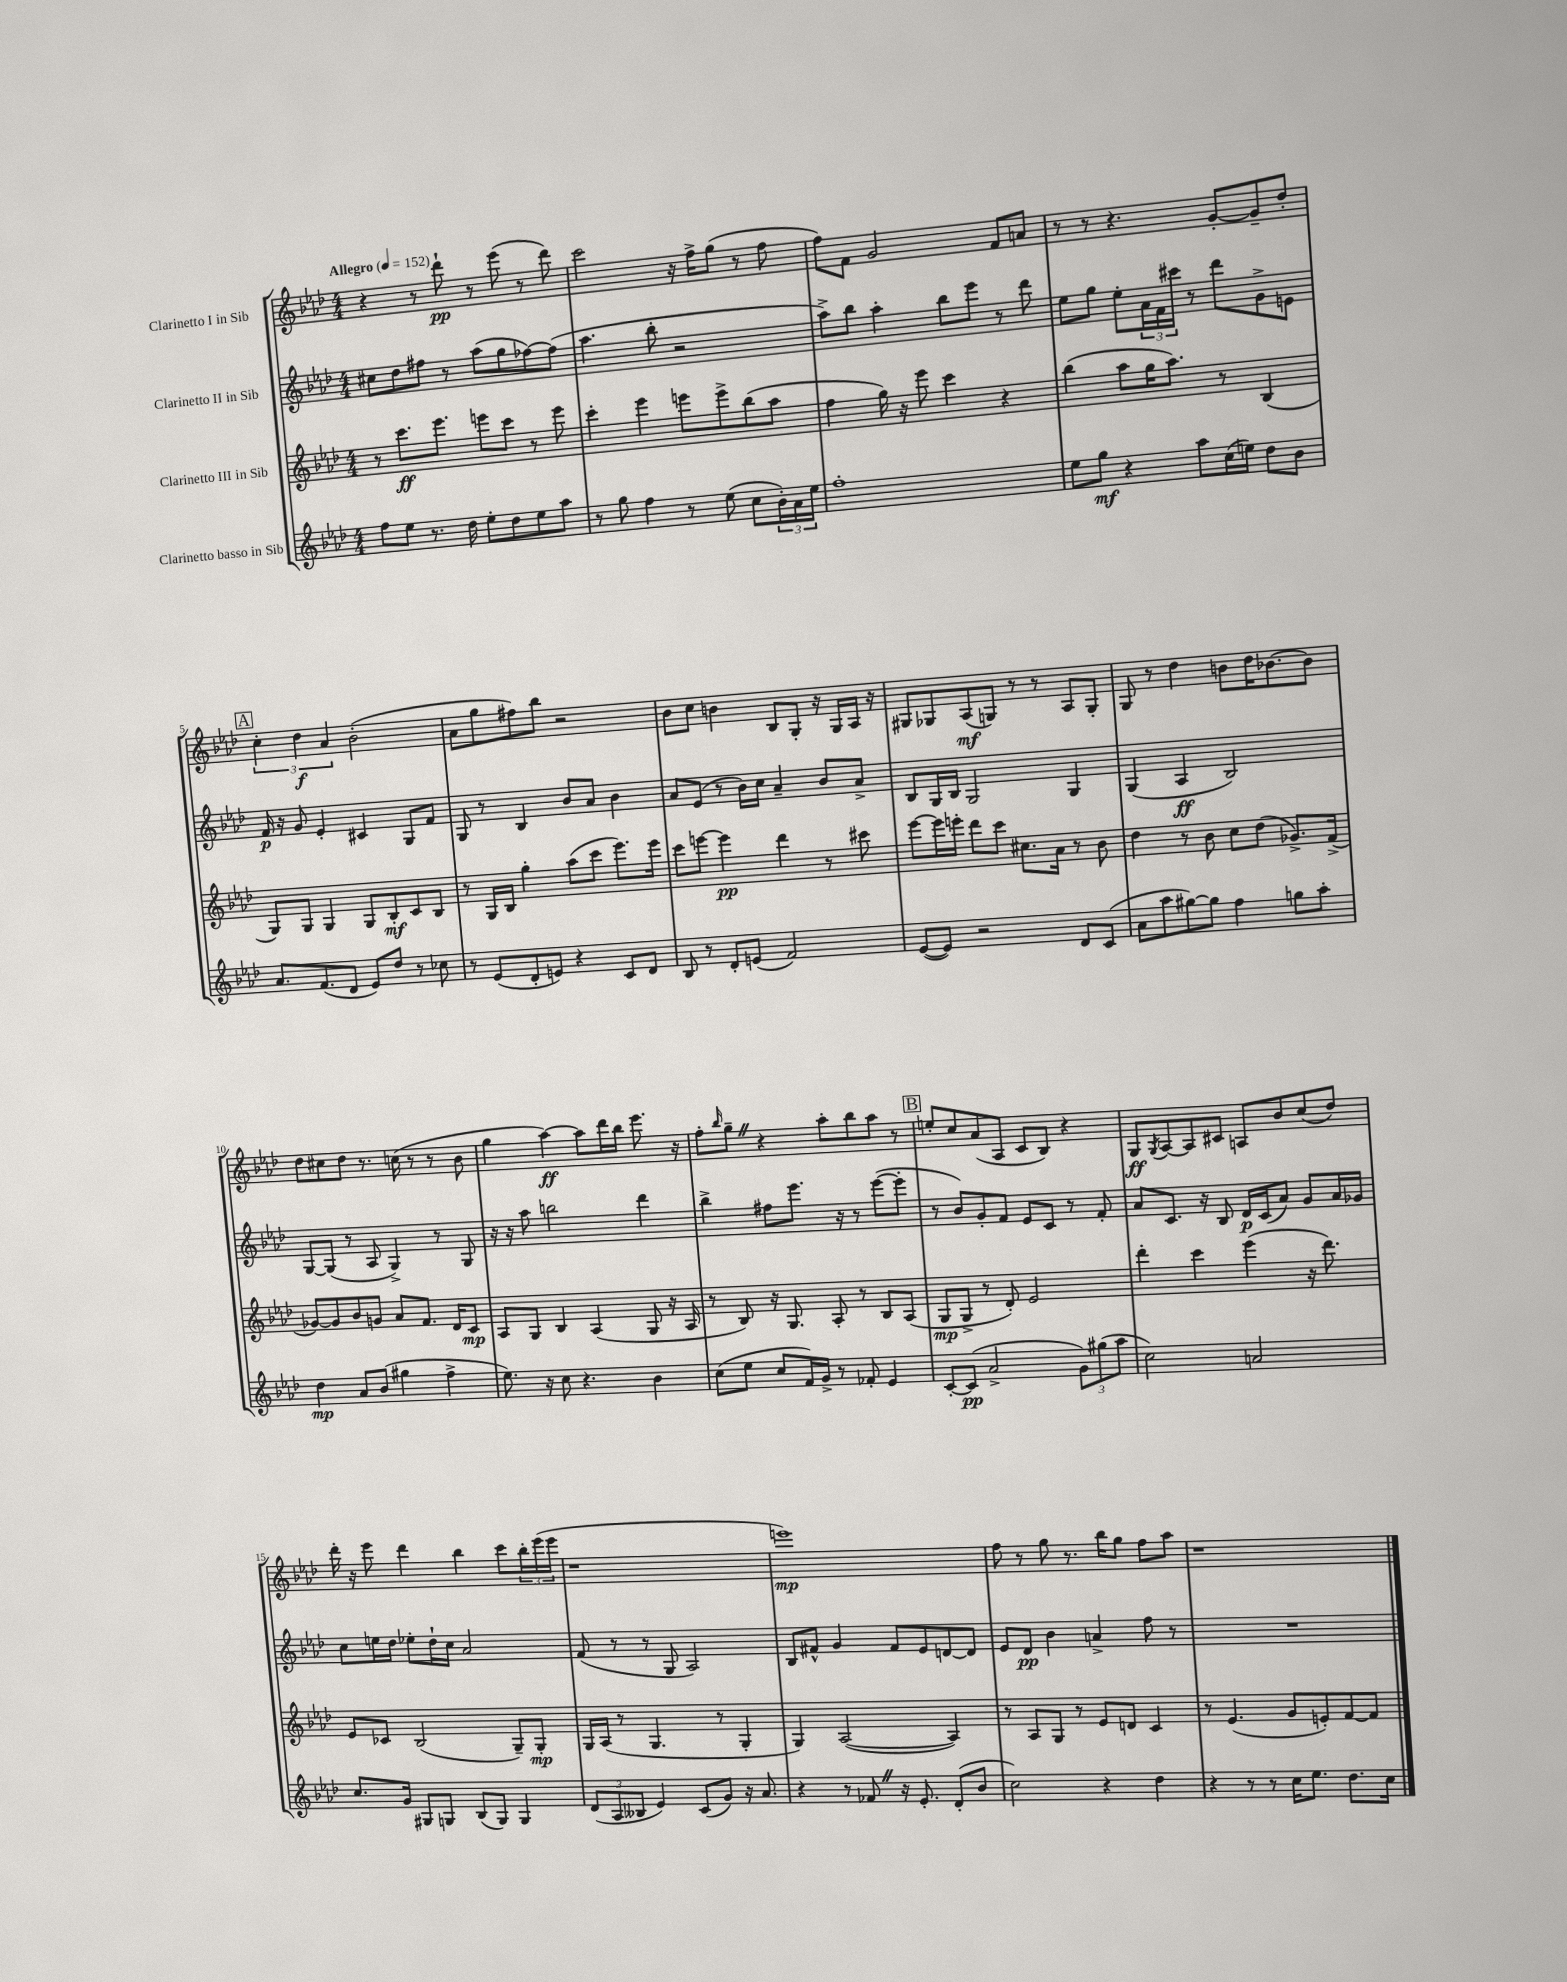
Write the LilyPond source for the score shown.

<<
\new StaffGroup <<
\new Staff = "s0" \with { instrumentName = "Clarinetto I in Sib" } {
    \clef treble \key aes \major \numericTimeSignature \time 4/4 \tempo "Allegro" 4 = 152
    r4 r8 des'''8-!\pp r8 ees'''8( r8 des'''8) |
    c'''2 r16 f''16-> g''8( r8 f''8 |
    f''8) f'8 g'2 f'8 a'8 |
    r8 r8 r4. g'8~-. g'8-- des''8-. |
    \mark \markup { \box "A" } \tuplet 3/2 { c''4-. des''4\f aes'4 } bes'2-.( |
    aes'8 g''8 fis''8) bes''8 r2 |
    bes'8 c''8 b'4 bes8 g8-. r16 g16 aes16 r16 |
    gis8 ges8 aes8\mf( g8) r8 r8 aes8 g8-. |
    g8 r8 des''4 b'8 des''16 bes'8.~ bes'8 |
    des''8 cis''8 des''8 r8. c''16( r8 r8 bes'8 |
    g''4 aes''4~\ff) aes''8 des'''16 bes''16 ees'''8. r16 |
    f''8-. \grace { bes''16 } g''8-- \once \override BreathingSign.text = \markup { \musicglyph "scripts.caesura.straight" } \breathe r4 aes''8-. bes''8 aes''8 r8 |
    \mark \markup { \box "B" } e''8-. c''8 aes'8( aes8 c'8 bes8) r4 |
    g8\ff \acciaccatura { g8 } aes8~ aes8 cis'8 a8 bes'8 c''8( des''8) |
    des'''16-. r16 ees'''8 des'''4 bes''4 c'''8 \tuplet 3/2 { bes''16-. ees'''16( ees'''16 } |
    r1 |
    e'''1\mp) |
    f''8 r8 g''8 r8. bes''16 g''8 f''8 aes''8 |
    r1 \bar "|." |
}
\new Staff = "s1" \with { instrumentName = "Clarinetto II in Sib" } {
    \clef treble \key aes \major \numericTimeSignature \time 4/4
    cis''8 des''8 fis''8 r8 aes''8( g''8 fes''8~) fes''8( |
    aes''4. bes''8-. r2 |
    aes''8->) bes''8 aes''4-. bes''8 ees'''8 r8 des'''8 |
    ees''8 g''8 ees''8-. \tuplet 3/2 { aes'16 f'16 cis'''16 } r8 des'''8 g'8-> e'8 |
    \mark \markup { \box "A" } f'16\p r16 g'8 ees'4-. cis'4 g8 f'8 |
    g8 r8 bes4 bes'8 aes'8 bes'4 |
    aes'8 ees'8( r8 bes'16) c''16 aes'4-- bes'8 aes'8-> |
    bes8 g16 bes16 g2 g4 |
    g4( aes4\ff bes2) |
    g8~ g8( r8 aes8 g4->) r8 g8 |
    r16 r16 aes''8 b''2 des'''4 |
    bes''4-> fis''8 ees'''8. r16 r8 ees'''8~( ees'''8-. |
    \mark \markup { \box "B" } r8 bes'8) g'8-. f'8 ees'8 c'8 r8 f'8-. |
    aes'8 c'8. r16 bes8 des'16\p c'16( aes'8) g'8 aes'16 ges'16 |
    c''8 e''16 des''16 ees''8-. des''16-! c''16 aes'2 |
    f'8( r8 r8 g8 aes2) |
    bes8 fis'8-^ g'4 fis'8 ees'8 d'8~ d'8 |
    ees'8 des'8\pp bes'4 a'4-> f''8 r8 |
    R1 \bar "|." |
}
\new Staff = "s2" \with { instrumentName = "Clarinetto III in Sib" } {
    \clef treble \key aes \major \numericTimeSignature \time 4/4
    r8 c'''8.\ff ees'''8. e'''8 c'''8 r8 e'''8 |
    c'''4-. ees'''4 e'''8 e'''8-> bes''8( aes''8 |
    f''4 g''16) r16 ees'''8 c'''4 r4 |
    bes''4( aes''8 g''16 aes''8.) r8 bes4( |
    \mark \markup { \box "A" } g8) g8 g4 g8 bes8-.\mf c'8 bes8 |
    r8 g16 bes16 g''4-. aes''8( c'''8 ees'''8.) ees'''16 |
    c'''8 e'''8~ e'''4\pp des'''4 r8 cis'''8 |
    ees'''8~ ees'''16 e'''16-. des'''8 c'''8 cis''8. aes'16 r8 bes'8 |
    des''4 r8 bes'8 c''8 des''8( ges'8.->) f'16->( |
    ges'8~) ges'8 bes'8 g'8 aes'8 f'8. des'16 c'8\mp |
    aes8 g8 bes4 aes4( g8 r16 aes16 |
    r8 bes8) r16 g8. aes8-. r8 bes8 aes8( |
    \mark \markup { \box "B" } g8\mp g8-> r8 des'8-.) ees'2 |
    des'''4-. c'''4 ees'''4( r16 des'''8.) |
    ees'8 ces'8 bes2( g8--) g8-.\mp |
    g16 aes16( r8 g4. r8 g4-. |
    g4) aes2~( aes4) |
    r8 aes8 g8 r8 ees'8 d'8 c'4 |
    r8 ees'4.( g'8 e'8-.) f'8~ f'8 \bar "|." |
}
\new Staff = "s3" \with { instrumentName = "Clarinetto basso in Sib" } {
    \clef treble \key aes \major \numericTimeSignature \time 4/4
    f''8 ees''8 r8. des''16 ees''8-. des''8 ees''8 aes''8 |
    r8 g''8 f''4 r8 ees''8( c''8 \tuplet 3/2 { bes'16-.) aes'16 ees''16 } |
    f''1-. |
    ees''8 g''8\mf r4 aes''8 c''16( e''16) des''8 bes'8 |
    \mark \markup { \box "A" } aes'8. f'8.( des'8 ees'8) des''8 r8 ces''8 |
    r8 ees'8( des'8-. e'8) r4 c'8 des'8 |
    bes8 r8 des'8-. e'8( f'2) |
    ees'8~( ees'8) r2 des'8 c'8( |
    aes'8 aes''8 gis''8~) gis''8 f''4 g''8 aes''8-. |
    des''4\mp aes'8 bes'8( gis''4 f''4-> |
    ees''8.) r16 c''8 r4. bes'4 |
    c''8( ees''8 c''8 f'16) g'16-> r8 fes'8-. ees'4 |
    \mark \markup { \box "B" } c'8~-. c'8\pp( aes'2-> \tuplet 3/2 { g'8) gis''8( aes''8 } |
    c''2) a'2 |
    c''8. g'16 gis8 g8 bes8( g8) g4 |
    \tuplet 3/2 { des'8( aes8 beses8 } ees'4) c'8( g'8) r16 aes'8. |
    r4 r8 fes'8 \once \override BreathingSign.text = \markup { \musicglyph "scripts.caesura.straight" } \breathe r16 ees'8.-. des'8-.( bes'8 |
    c''2) r4 des''4 |
    r4 r8 r8 c''16 ees''8. des''8. c''16 \bar "|." |
}
>>
>>
